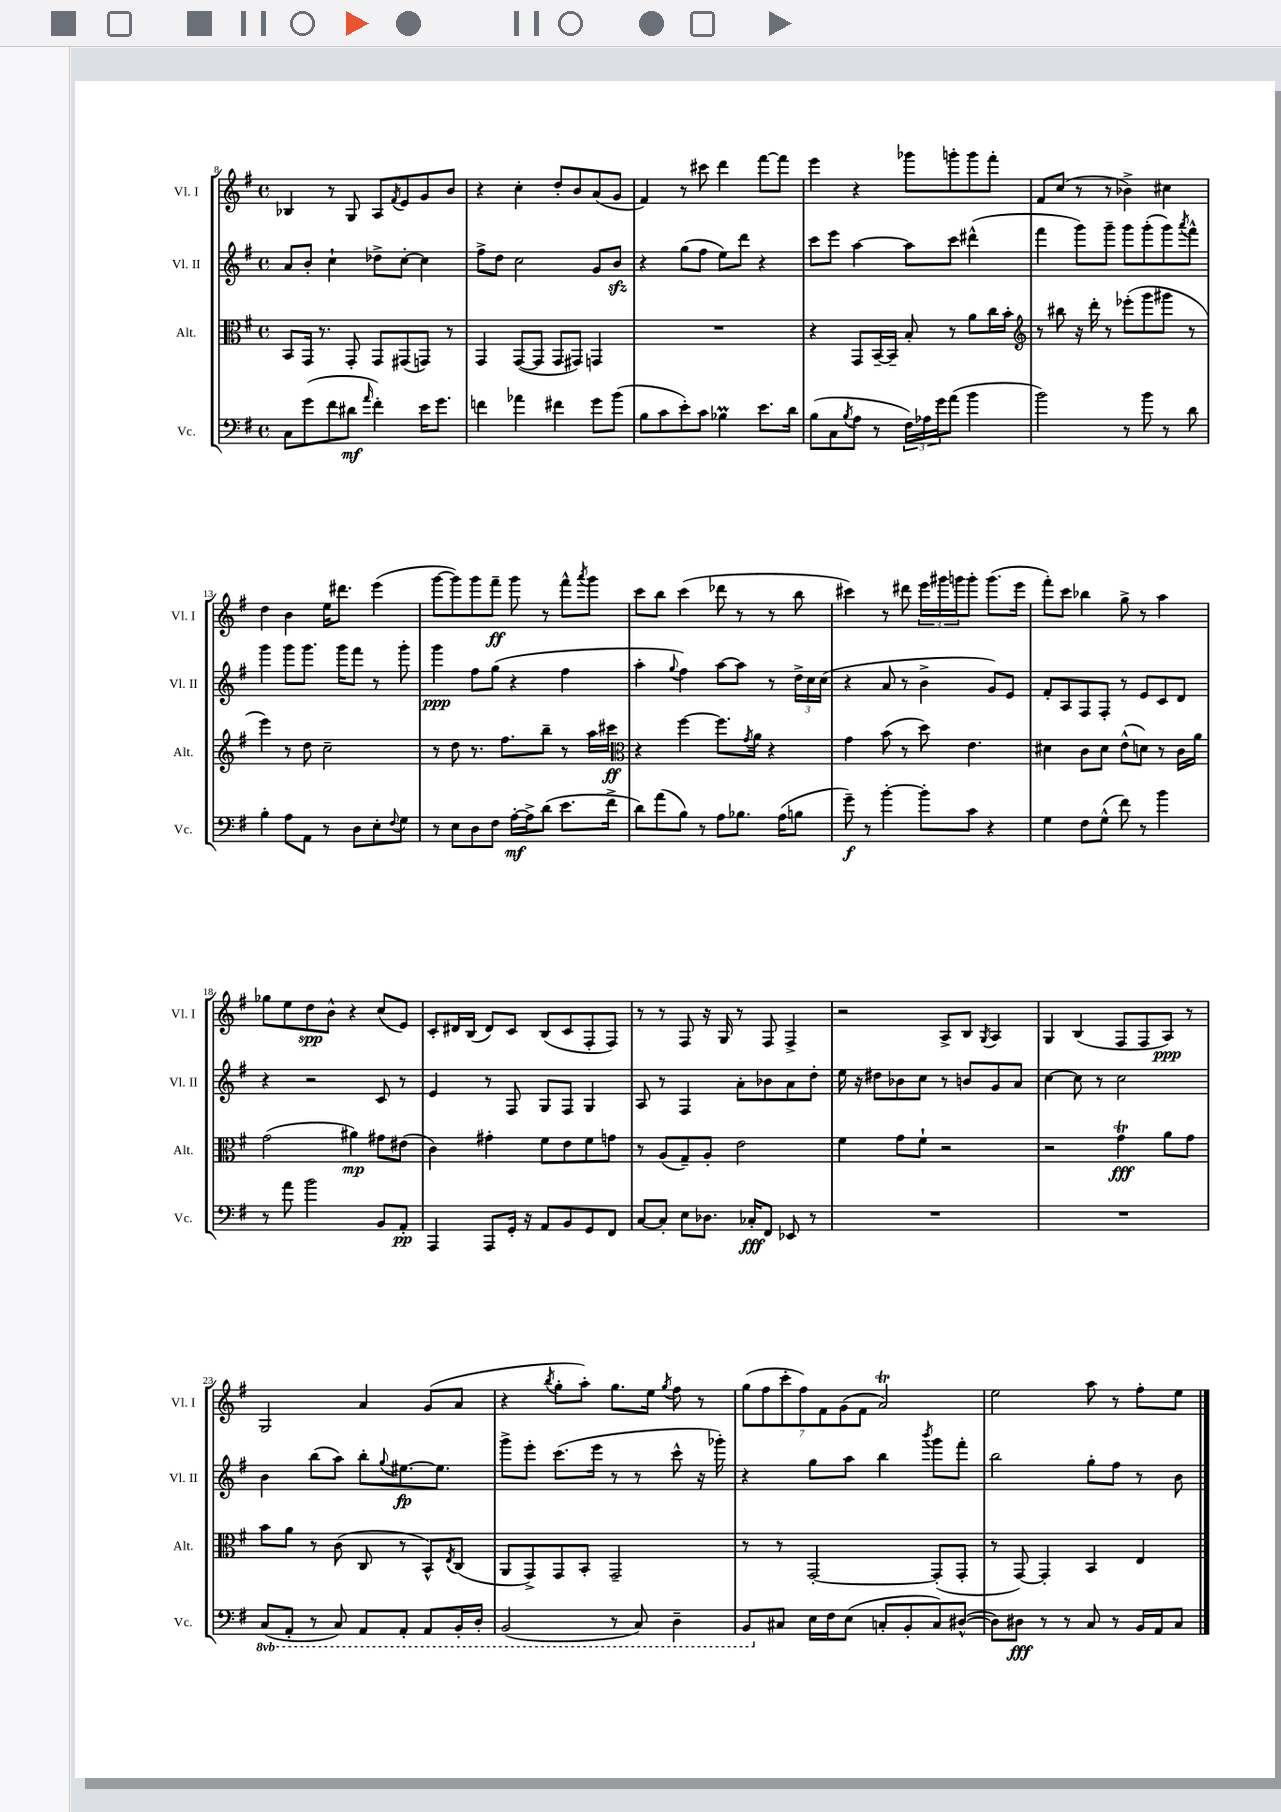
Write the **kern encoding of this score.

**kern	**dynam	**kern	**dynam	**kern	**dynam	**kern	**dynam
*part4	*part4	*part3	*part3	*part2	*part2	*part1	*part1
*staff4	*staff4	*staff3	*staff3	*staff2	*staff2	*staff1	*staff1
*I"Vc.	*	*I"Alt.	*	*I"Vl. II	*	*I"Vl. I	*
*I'Vc.	*	*I'Alt.	*	*I'Vl. II	*	*I'Vl. I	*
*clefF4	*	*clefC3	*	*clefG2	*	*clefG2	*
*k[f#]	*	*k[f#]	*	*k[f#]	*	*k[f#]	*
*M4/4	*	*M4/4	*	*M4/4	*	*M4/4	*
*met(c)	*	*met(c)	*	*met(c)	*	*met(c)	*
=8	=8	=8	=8	=8	=8	=8	=8
8C\L	.	8BB/L	.	8a/L	.	4B-X/	.
(8g\	.	16GG/Jk	.	8b'/J	.	.	.
.	.	8.r	.	.	.	.	.
8f#\	.	.	.	4cc`\	.	8r	.
8d#X\J	mf	8GG'/	.	.	.	8G/	.
16qqa/	.	.	.	.	.	.	.
4f#'\)	.	8GG/L	.	8dd-X^\L	.	8A/L	.
.	.	.	.	.	.	8qf#/	.
.	.	(8GG#X/	.	[8cc'\J	.	8e/	.
16e\KL	.	8GGn/J)	.	4cc\]	.	8g/	.
8.g\J	.	.	.	.	.	.	.
.	.	8r	.	.	.	8b/J	.
=9	=9	=9	=9	=9	=9	=9	=9
4fn\	.	4GG/	.	8ff#^\L	.	4r	.
.	.	.	.	8dd\J	.	.	.
4a-X\	.	([8GG/L	.	2cc\	.	4cc'\	.
.	.	8GG/J]	.	.	.	.	.
4f#X\	.	8GG/L	.	.	.	8dd'/L	.
.	.	8GG#X/J)	.	.	.	8b/	.
8g\L	.	4GGn/	.	8g/L	.	(8a/	.
(8b\J	.	.	.	8bzz/J	.	8g/J	.
=10	=10	=10	=10	=10	=10	=10	=10
8B\L	.	1r	.	4r	.	4f#/)	.
8c\	.	.	.	.	.	.	.
8e'\)	.	.	.	(8gg\L	.	8r	.
8c\J	.	.	.	8ff#\J	.	8ccc#X\	.
4B-XM\	.	.	.	8ee\L)	.	4ddd\	.
.	.	.	.	8ddd\J	.	.	.
8.e\L	.	.	.	4r	.	[8fff#\L	.
.	.	.	.	.	.	8fff#\J]	.
16d\Jk	.	.	.	.	.	.	.
=11	=11	=11	=11	=11	=11	=11	=11
(8B\L	.	4r	.	8ccc\L	.	4eee\	.
8C\	.	.	.	8eee\J	.	.	.
8qB/	.	.	.	.	.	.	.
8A\J	.	8GG/L	.	[4aa\	.	4r	.
8r	.	[16BB~/L	.	.	.	.	.
.	.	16BB~/JJ]	.	.	.	.	.
24F#\LL)	.	8B'/	.	8aa\L]	.	8ggg-X\L	.
24A-X\	.	.	.	.	.	.	.
24g\J	.	.	.	.	.	.	.
(8a\J	.	8r	.	8ccc\J	.	8gggn'\	.
4b\	.	8a\L	.	(4ddd#X^^\	.	8ggg\	.
.	.	16cc\L	.	.	.	8fff#'\J	.
.	.	16b'\JJ	.	.	.	.	.
=12	=12	=12	=12	=12	=12	=12	=12
*	*	*clefG2	*	*	*	*	*
2b\)	.	8r	.	4fff#\	.	8f#/L	.
.	.	8bb#X\	.	.	.	(8cc/J	.
.	.	16r	.	8ggg\L)	.	8r	.
.	.	16ddd'\	.	.	.	.	.
.	.	8r	.	8ggg~\J	.	8r	.
8r	.	(8eee-X'\L	.	8ggg\L	.	4b-X^\)	.
8b\	.	8ggg\	.	(8ggg'\	.	.	.
8r	.	8ggg#X\J	.	8ggg\)	.	4cc#X\	.
.	.	.	.	8qaaa/	.	.	.
8d\	.	8r	.	8fff#^^\J	.	.	.
!!LO:LB:g=z
=13	=13	=13	=13	=13	=13	=13	=13
4B'\	.	4eee\)	.	4ggg\	.	4dd\	.
8A\L	.	8r	.	8ggg\L	.	4b\	.
8AA\J	.	8dd\	.	8.ggg\J	.	.	.
8r	.	2cc~\	.	.	.	16ee\KL	.
.	.	.	.	16ggg\KL	.	8.ddd#X\J	.
8D\L	.	.	.	8fff#\J	.	.	.
8E'\	.	.	.	8r	.	(4eee\	.
8qqF#/	.	.	.	.	.	.	.
8G\J	.	.	.	8ggg'\	.	.	.
=14	=14	=14	=14	=14	=14	=14	=14
8r	.	8r	.	4ggg\	ppp	[8ggg\L	.
8E\L	.	8dd\	.	.	.	8ggg\])	.
8D\	.	8.r	.	8ff#\L	.	8ggg\	.
8F#\J	.	.	.	(8gg\J	.	8fff#~\J	ff
.	.	8.ff#\L	.	.	.	.	.
[16A'\LL	mf	.	.	4r	.	8ggg\	.
16A^\J]	.	.	.	.	.	.	.
(8d\J	.	8bb~\J	.	.	.	8r	.
8.e\L	.	8r	.	4ff#\	.	8fff#^^\L	.
.	.	.	.	.	.	8qaaa/	.
.	.	16aa\LL	.	.	.	8ggg\J	.
16f#^\Jk	.	16ccc#X\JJ	ff	.	.	.	.
=15	=15	=15	=15	=15	=15	=15	=15
*	*	*clefC3	*	*	*	*	*
8d\L)	.	4r	.	4aa'\	.	8ccc\L	.
(8a\	.	.	.	.	.	8bb\J	.
.	.	.	.	8qqgg/	.	.	.
8B\J)	.	[4ff#\	.	4ff#\)	.	(4ccc\	.
8r	.	.	.	.	.	.	.
8A\L	.	8.ff#\L]	.	[8aa\L	.	8ddd-X\	.
8.B-X\J	.	.	.	8aa\J]	.	8r	.
.	.	8qg/	.	.	.	.	.
.	.	16a\Jk	.	.	.	.	.
.	.	4r	.	8r	.	8r	.
(16A\KL	.	.	.	.	.	.	.
8Bn\J	.	.	.	24dd^\LL	.	8bb\	.
.	.	.	.	24cc\	.	.	.
.	.	.	.	(24cc\JJ	.	.	.
=16	=16	=16	=16	=16	=16	=16	=16
8g~\)	f	4g\	.	4r	.	4ccc#X\)	.
8r	.	.	.	.	.	.	.
[4b'\	.	(8b\	.	8a/	.	8r	.
.	.	8r	.	8r	.	8ddd#X\	.
8b'\L]	.	8dd\)	.	4b^\	.	24eee\LL	.
.	.	.	.	.	.	24ggg#X\	.
.	.	.	.	.	.	24gggn\J	.
8c\J	.	4.e\	.	.	.	8ggg'\J	.
4r	.	.	.	8g/L)	.	(8.ggg\L	.
.	.	.	.	8e/J	.	.	.
.	.	.	.	.	.	16eee\Jk	.
=17	=17	=17	=17	=17	=17	=17	=17
4G\	.	4d#X\	.	8f#'/L	.	8fff#'\L)	.
.	.	.	.	8A/	.	8ccc\J	.
8F#\L	.	8c\L	.	8F#/	.	4bb-X\	.
(8G^^\J	.	8d#\J	.	8F#'/J	.	.	.
8f#\)	.	(8e^^\L	.	8r	.	8gg^\	.
8r	.	8dn\J)	.	8e/L	.	8r	.
4b\	.	8r	.	8c/	.	4aa\	.
.	.	16c\LL	.	8d/J	.	.	.
.	.	16a\JJ	.	.	.	.	.
!!LO:LB:g=z
=18	=18	=18	=18	=18	=18	=18	=18
8r	.	(2g\	.	4r	.	8gg-X\L	.
8a\	.	.	.	.	.	8ee\	.
2b\	.	.	.	2r	.	8dd\	spp
.	.	.	.	.	.	8b^^\J	.
.	.	4a#X\)	mp	.	.	4r	.
8BB/L	.	8g#X\L	.	8c/	.	(8cc/L	.
8AA'/J	pp	(8e#X\J	.	8r	.	8e/J)	.
=19	=19	=19	=19	=19	=19	=19	=19
4AAA/	.	4c\)	.	4e/	.	8c'/L	.
.	.	.	.	.	.	16d#X/L	.
.	.	.	.	.	.	(16B/JJ	.
8AAA/L	.	4g#X'\	.	8r	.	8d#/L)	.
16GG'/Jk	.	.	.	8F#/	.	8c/J	.
16r	.	.	.	.	.	.	.
8AA/L	.	8f#\L	.	8G/L	.	(8B/L	.
8BB/	.	8e\	.	8F#/J	.	8c/	.
8GG/	.	8f#\	.	4G/	.	8F#'/	.
8FF#/J	.	8gn\J	.	.	.	8F#/J)	.
=20	=20	=20	=20	=20	=20	=20	=20
[8C/L	.	8r	.	8A/	.	8r	.
8C'/J]	.	(8A/L	.	8r	.	8r	.
8E\L	.	8G~/)	.	4F#/	.	8F#/	.
8.D-X\J	.	8A'/J	.	.	.	16r	.
.	.	.	.	.	.	16G/	.
.	.	2e\	.	8a'\L	.	8r	.
16C-X'/KL	fff	.	.	.	.	.	.
8FF#/J	.	.	.	8b-X\	.	8F#/	.
8EE-X/	.	.	.	8a\	.	4F#^/	.
8r	.	.	.	8dd'\J	.	.	.
=21	=21	=21	=21	=21	=21	=21	=21
1r	.	4f#\	.	16ee\	.	2r	.
.	.	.	.	16r	.	.	.
.	.	.	.	8dd#X\L	.	.	.
.	.	8g\L	.	8b-X\	.	.	.
.	.	8f#`\J	.	8cc\J	.	.	.
.	.	2r	.	8r	.	8A^/L	.
.	.	.	.	8bn/L	.	8B/J	.
.	.	.	.	.	.	8qG/	.
.	.	.	.	8g/	.	4A/	.
.	.	.	.	8a/J	.	.	.
=22	=22	=22	=22	=22	=22	=22	=22
1r	.	2r	.	[4cc\	.	4G/	.
.	.	.	.	8cc\]	.	(4B/	.
.	.	.	.	8r	.	.	.
.	.	4gT\	fff	2cc\	.	8F#/L	.
.	.	.	.	.	.	8F#/	.
.	.	8a\L	.	.	.	8A/J)	ppp
.	.	8g\J	.	.	.	8r	.
!!LO:LB:g=z
=23	=23	=23	=23	=23	=23	=23	=23
*8ba	*	*	*	*	*	*	*
(8CC/L	.	8b\L	.	4b\	.	2G/	.
8AAA'/J	.	8a\J	.	.	.	.	.
8r	.	8r	.	(8bb\L	.	.	.
8CC/)	.	(8c\	.	8aa\J)	.	.	.
8AAA/L	.	8C/	.	8bb'\L	.	4a/	.
.	.	.	.	8qqgg/	.	.	.
8AAA'/J	.	8r	.	[8.ee#X\	fp	.	.
8AAA/L	.	8BB^^/L)	.	.	.	(8g/L	.
.	.	.	.	8.ee#\J]	.	.	.
.	.	8qE/	.	.	.	.	.
16BBB'/L	.	(8C/J	.	.	.	8a/J	.
16DD'/JJ	.	.	.	.	.	.	.
=24	=24	=24	=24	=24	=24	=24	=24
(2BBB/	.	8AA/L	.	8ggg^\L	.	4r	.
.	.	8GG^/)	.	8eee'\J	.	.	.
.	.	.	.	.	.	8qbb/	.
.	.	8GG/	.	(8.ccc\L	.	8gg'\L	.
.	.	8BB'/J	.	.	.	8aa'\J)	.
.	.	.	.	16eee\Jk	.	.	.
8r	.	2GG~/	.	8r	.	8.gg\L	.
8CC/)	.	.	.	8r	.	.	.
.	.	.	.	.	.	16ee\Jk	.
.	.	.	.	.	.	8qgg/	.
4DD~\	.	.	.	8ccc^^\	.	8ff#\	.
.	.	.	.	16r	.	8r	.
.	.	.	.	16ggg-X'\)	.	.	.
=25	=25	=25	=25	=25	=25	=25	=25
8BBB/L	.	8r	.	4r	.	(14gg\L	.
.	.	.	.	.	.	14ff#\	.
*X8ba	*	*	*	*	*	*	*
8C#X/J	.	8r	.	.	.	.	.
.	.	.	.	.	.	14ccc'\	.
.	.	.	.	.	.	14ff#\)	.
16E\LL	.	[2GG'/	.	8gg\L	.	.	.
.	.	.	.	.	.	14f#\	.
16F#\J	.	.	.	.	.	.	.
.	.	.	.	.	.	(14g\	.
(8E\J	.	.	.	8aa\J	.	.	.
.	.	.	.	.	.	14f#\J	.
8Cn'/L	.	.	.	4bb\	.	2aT/)	.
8BB'/	.	.	.	.	.	.	.
.	.	.	.	8qbbb/	.	.	.
8C/)	.	(8GG'/L]	.	8ggg\L	.	.	.
([8D#X^^/J	.	8GG'/J	.	8fff#'\J	.	.	.
=26	=26	=26	=26	=26	=26	=26	=26
8D#\L])	.	8r	.	2bb\	.	2ee\	.
8D#X\J	fff	[8GG/)	.	.	.	.	.
8r	.	4GG'/]	.	.	.	.	.
8r	.	.	.	.	.	.	.
8C/	.	4BB/	.	8gg'\L	.	8aa\	.
8r	.	.	.	8ff#\J	.	8r	.
16BB/LL	.	4E/	.	8r	.	8ff#'\L	.
16AA/J	.	.	.	.	.	.	.
8C/J	.	.	.	8b\	.	8ee\J	.
==	==	==	==	==	==	==	==
*-	*-	*-	*-	*-	*-	*-	*-
